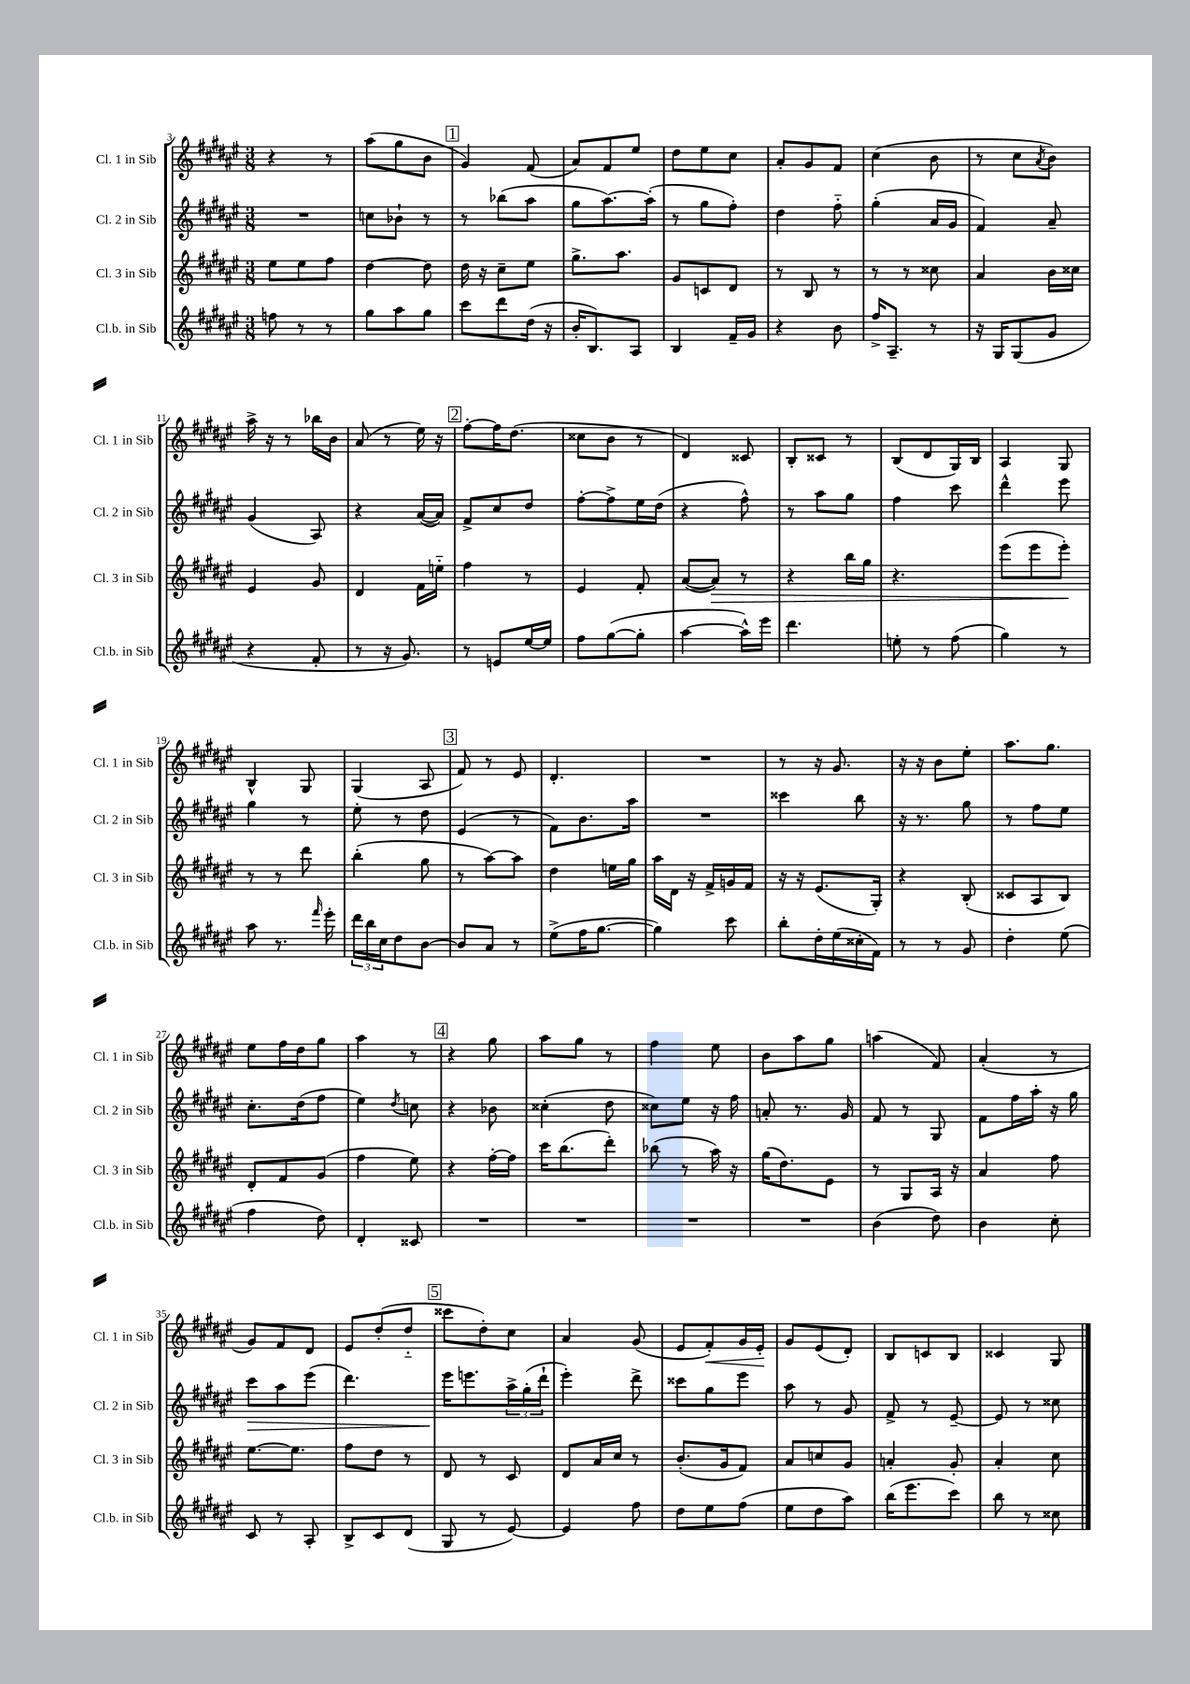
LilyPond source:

<<
\new StaffGroup <<
\new Staff = "s0" \with { instrumentName = "Cl. 1 in Sib" shortInstrumentName = "Cl. 1 in Sib" } {
    \clef treble \key fis \major \numericTimeSignature \time 3/8
    r4 r8 |
    ais''8( gis''8 b'8 |
    \mark \markup { \box "1" } gis'4) fis'8( |
    ais'8) fis'8 eis''8 |
    dis''8 eis''8 cis''8 |
    ais'8-. gis'8 fis'8 |
    cis''4( b'8 |
    r8 cis''8 \acciaccatura { ais'8 } b'8) |
    ais''16-> r16 r8 bes''16 b'16 |
    ais'8( r8 eis''16) r16 |
    \mark \markup { \box "2" } fis''8~-. fis''16 dis''8.( |
    cisis''8 b'8 r8 |
    dis'4) cisis'8 |
    b8-. cisis'8 r8 |
    b8( dis'8 gis16) b16 |
    ais4 gis8 |
    b4-^ gis8 |
    gis4( ais8 |
    \mark \markup { \box "3" } fis'8) r8 eis'8 |
    dis'4.-. |
    R4. |
    r8 r16 gis'8. |
    r16 r16 b'8 eis''8-. |
    ais''8. gis''8. |
    eis''8 fis''16 dis''16 gis''8 |
    ais''4 r8 |
    \mark \markup { \box "4" } r4 gis''8 |
    ais''8 gis''8 r8 |
    fis''4 eis''8 |
    b'8 ais''8 gis''8 |
    a''4( fis'8) |
    ais'4-.( r8 |
    gis'8) fis'8 dis'8 |
    eis'8 dis''8-.( dis''8-_ |
    \mark \markup { \box "5" } cisis'''8 dis''8-.) cis''8 |
    ais'4 gis'8( |
    eis'8 fis'8-.\<) gis'16 eis'16-.\! |
    gis'8 eis'8( dis'8-.) |
    b8 c'8 b8 |
    cisis'4 gis8 \bar "|." |
}
\new Staff = "s1" \with { instrumentName = "Cl. 2 in Sib" shortInstrumentName = "Cl. 2 in Sib" } {
    \clef treble \key fis \major \numericTimeSignature \time 3/8
    R4. |
    c''8 bes'8-! r8 |
    \mark \markup { \box "1" } r8 bes''8( ais''8 |
    gis''8 ais''8.~) ais''16-.( |
    r8 gis''8 fis''8-.) |
    dis''4 fis''8-_ |
    gis''4-.( ais'16 gis'16 |
    fis'4) ais'8-- |
    gis'4( ais8) |
    r4 ais'16~( ais'16) |
    \mark \markup { \box "2" } fis'8-> cis''8 dis''8 |
    fis''8~-. fis''8-> eis''16 dis''16( |
    r4 fis''8-^) |
    r8 ais''8 gis''8 |
    fis''4 cis'''8 |
    dis'''4-^ eis'''8 |
    gis''4 r8 |
    eis''8-. r8 dis''8 |
    \mark \markup { \box "3" } eis'4( r8 |
    fis'8) b'8. ais''16 |
    R4. |
    cisis'''4 b''8 |
    r16 r8. gis''8 |
    r8 fis''8 eis''8 |
    cis''8.-. dis''16( fis''8 |
    eis''4) \acciaccatura { dis''8 } c''8 |
    \mark \markup { \box "4" } r4 bes'8 |
    cisis''4-.( dis''8 |
    cisis''8) eis''8 r16 fis''16 |
    a'8-. r8. gis'16 |
    fis'8 r8 gis8 |
    fis'8 fis''16 ais''16-. r16 gis''16 |
    cis'''8\> ais''8 eis'''8( |
    dis'''4.) |
    \mark \markup { \box "5" } eis'''16\! e'''8. \tuplet 3/2 { ais''16-> gis''16-.( dis'''16-! } |
    eis'''4-.) dis'''8-> |
    cisis'''8 gis''8 eis'''8 |
    ais''8 r8 gis'8 |
    fis'8-> r8 eis'8~-- |
    eis'8 r8 cisis''8 \bar "|." |
}
\new Staff = "s2" \with { instrumentName = "Cl. 3 in Sib" shortInstrumentName = "Cl. 3 in Sib" } {
    \clef treble \key fis \major \numericTimeSignature \time 3/8
    eis''8 eis''8 fis''8 |
    dis''4~ dis''8 |
    \mark \markup { \box "1" } dis''16 r16 cis''8-- eis''8 |
    gis''8.-> ais''8. |
    gis'8 c'8 dis'8 |
    r8 b8 r8 |
    r8 r8 cisis''8 |
    ais'4 b'16 cisis''16 |
    eis'4 gis'8 |
    dis'4 fis'16 e''16-_ |
    \mark \markup { \box "2" } fis''4 r8 |
    eis'4 fis'8-. |
    ais'8~( ais'8\>) r8 |
    r4 b''16 gis''16 |
    r4. |
    eis'''8( eis'''8 eis'''8-.\!) |
    r8 r8 dis'''8 |
    b''4-.( gis''8 |
    \mark \markup { \box "3" } r8 ais''8~) ais''8 |
    dis''4 e''16 gis''16 |
    ais''16 dis'16 r16 fis'16-> g'16 fis'16 |
    r16 r16 eis'8.( gis16-.) |
    r4 b8-.( |
    cisis'8 ais8 b8) |
    dis'8-. fis'8 gis'8( |
    fis''4 eis''8) |
    \mark \markup { \box "4" } r4 fis''16~-. fis''16 |
    cis'''16 b''8.( dis'''8-.) |
    bes''8( r8 ais''16) r16 |
    gis''16( dis''8.) eis'8 |
    r8 gis8 ais16 r16 |
    ais'4 fis''8 |
    eis''8.~ eis''8. |
    fis''8 dis''8 r8 |
    \mark \markup { \box "5" } dis'8 r8 cis'8 |
    dis'8 ais'16 cis''16 r8 |
    b'8.-.( gis'16 fis'8) |
    ais'8 c''8 gis'8 |
    a'4-. gis'8-. |
    ais'4-. cis''8 \bar "|." |
}
\new Staff = "s3" \with { instrumentName = "Cl.b. in Sib" shortInstrumentName = "Cl.b. in Sib" } {
    \clef treble \key fis \major \numericTimeSignature \time 3/8
    f''8 r8 r8 |
    gis''8 ais''8 gis''8 |
    \mark \markup { \box "1" } cis'''8 dis'''8 dis''16( r16 |
    b'16-. b8.) ais8 |
    b4 fis'16-- gis'16 |
    r4 b'8 |
    fis''16-> ais8.-- r8 |
    r16 gis16 gis8( gis'8 |
    r4 fis'8-. |
    r8 r16 gis'8.) |
    \mark \markup { \box "2" } r8 e'8 eis''16~ eis''16 |
    fis''8 gis''8~( gis''8-. |
    ais''4~ ais''16-^) eis'''16 |
    dis'''4. |
    e''8-. r8 fis''8( |
    gis''4) r8 |
    ais''8 r8. \grace { fis'''16 } eis'''16-. |
    \tuplet 3/2 { dis'''16 b''16 cis''16 } dis''8 b'8~ |
    \mark \markup { \box "3" } b'8 ais'8 r8 |
    eis''8->( fis''16 gis''8.~ |
    gis''4) cis'''8 |
    b''8-. dis''16-. eis''16( cisis''16-. fis'16) |
    r8 r8 gis'8 |
    dis''4-. eis''8( |
    fis''4 dis''8) |
    dis'4-. cisis'8 |
    \mark \markup { \box "4" } R4. |
    R4. |
    R4. |
    R4. |
    b'4( dis''8) |
    b'4 cis''8-. |
    cis'8 r8 ais8-. |
    b8-> cis'8 dis'8( |
    \mark \markup { \box "5" } gis8 r8 eis'8~) |
    eis'4 fis''8 |
    dis''8 eis''8 fis''8( |
    eis''8 dis''8 ais''8) |
    b''16( eis'''8. cis'''8) |
    b''8 r8 cisis''8 \bar "|." |
}
>>
>>
\layout { \context { \Score currentBarNumber = #3 } }
